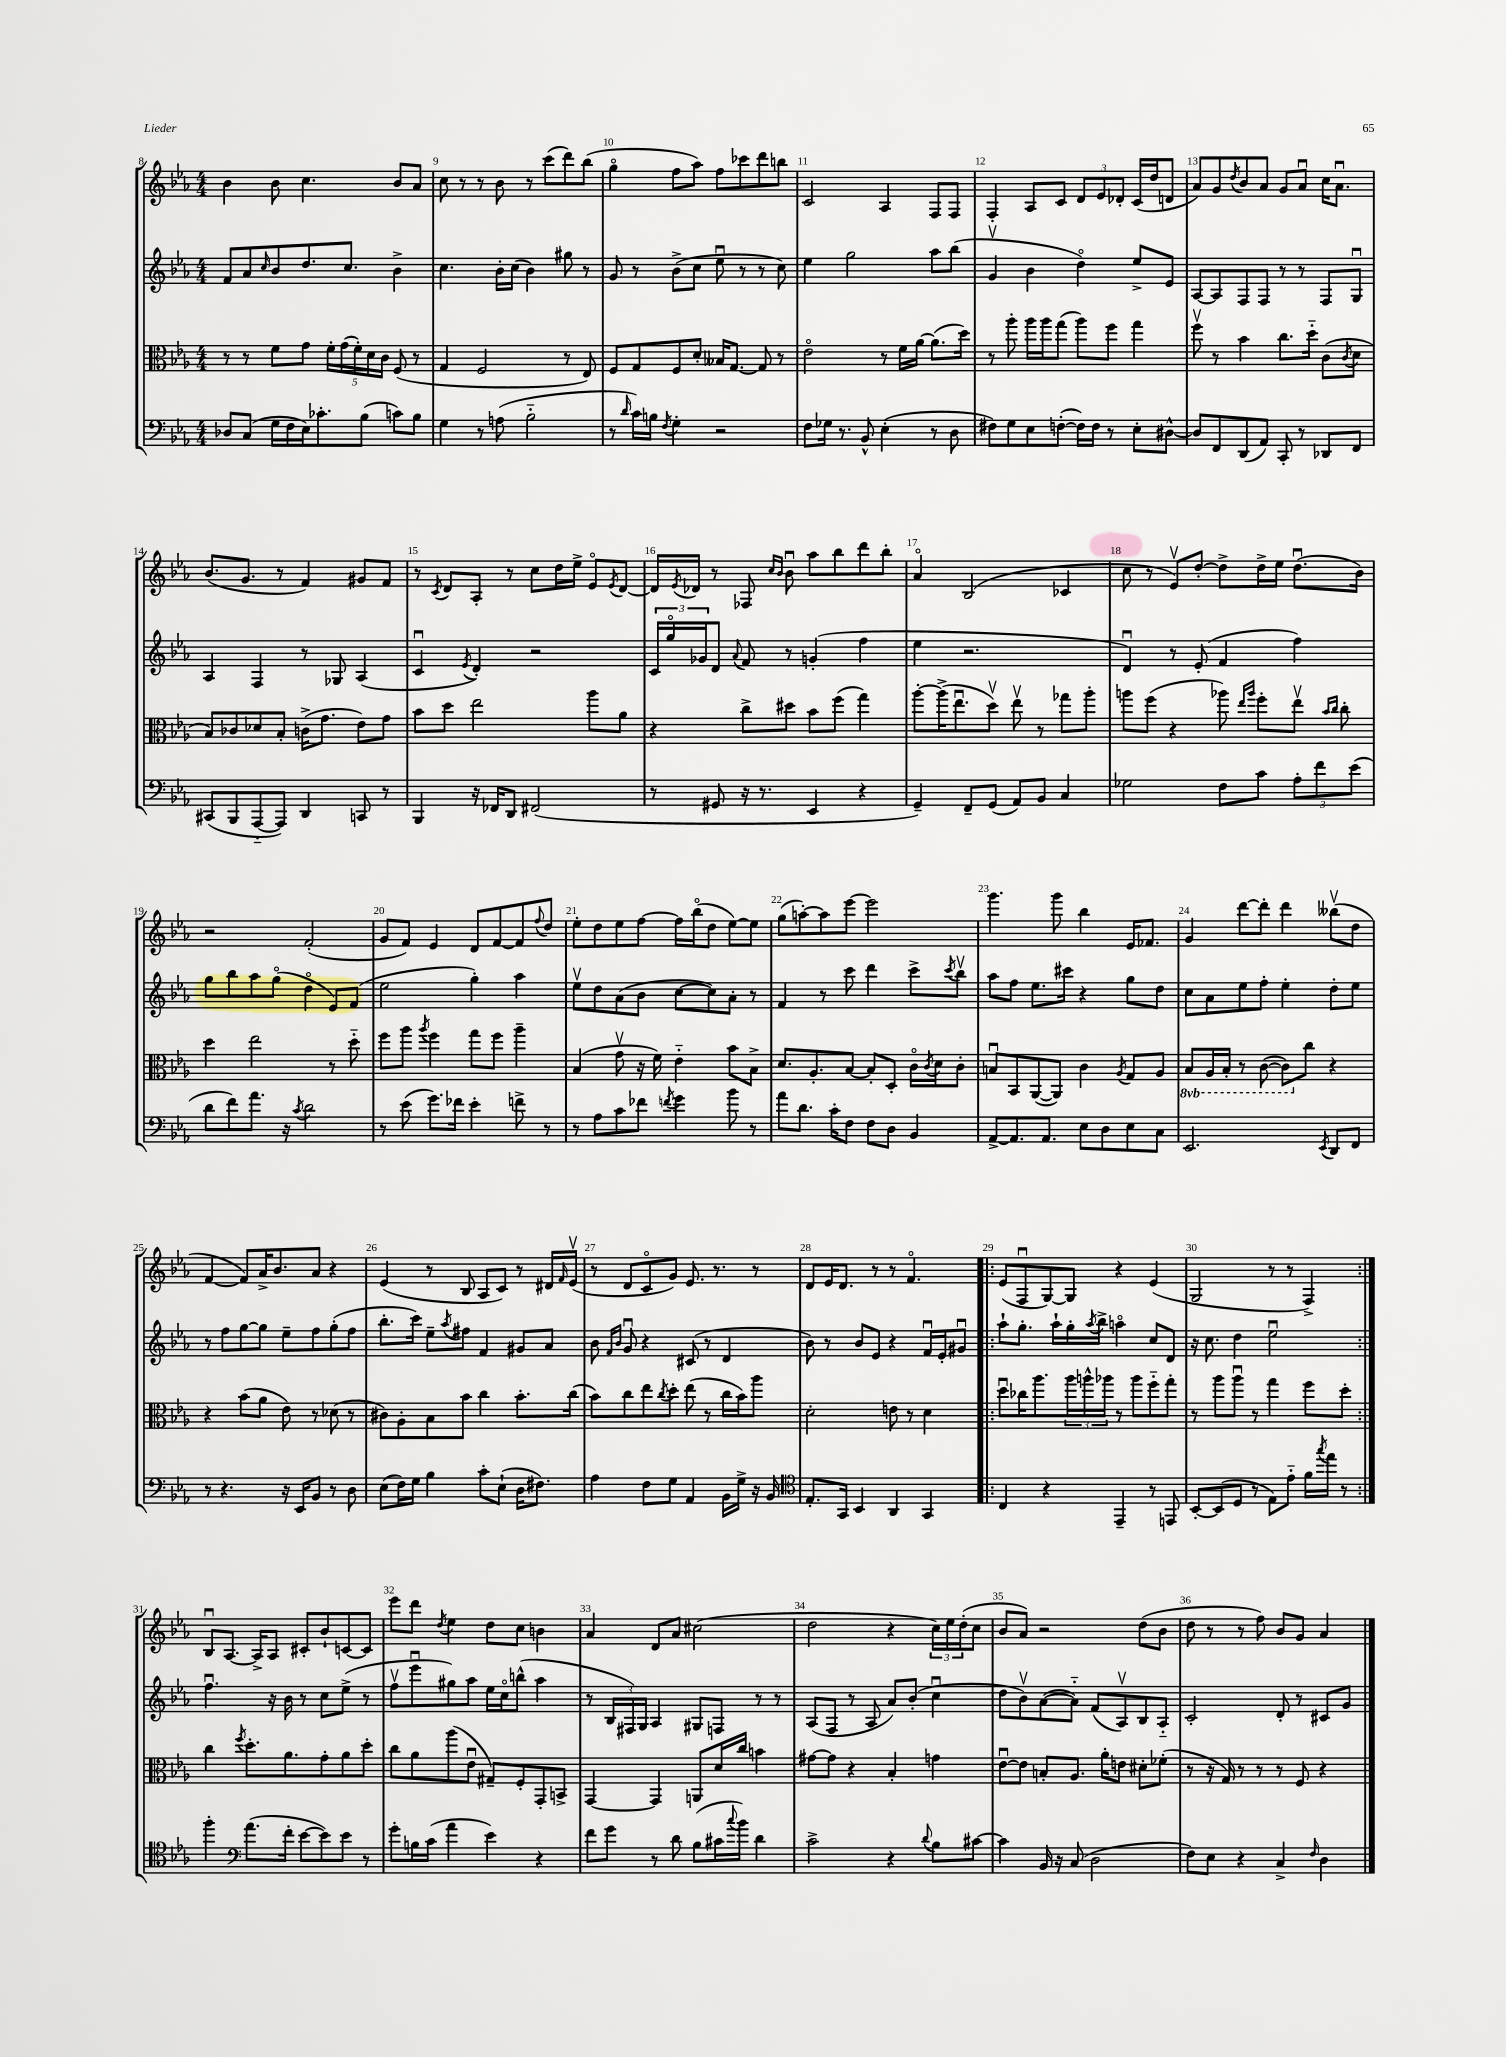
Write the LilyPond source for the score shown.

<<
\new StaffGroup <<
\new Staff = "s0" {
    \clef treble \key ees \major \numericTimeSignature \time 4/4
    bes'4 bes'8 c''4. bes'8 aes'8 |
    c''8 r8 r8 bes'8 r8 c'''8( d'''8) bes''8( |
    g''4\flageolet f''8 aes''8) f''8 ces'''8 d'''8 b''8 |
    c'2 aes4 f8 f8 |
    f4-. aes8 c'8 \tuplet 3/2 { d'8 ees'8 des'8-. } c'16( d''16 d'8 |
    aes'8) g'8 \acciaccatura { d''8 } bes'8 aes'8 g'8 aes'8\downbow c''16 aes'8.\downbow |
    bes'8.( g'8. r8 f'4) gis'8 f'8 |
    r8 \acciaccatura { c'8 } d'8 aes8-. r8 c''8 d''16 ees''16-> ees'8\flageolet \acciaccatura { ees'8 } d'8~ |
    d'16 \acciaccatura { ees'8 } des'16 r8 fes8 \grace { c''16 bes'16 } bes'8\downbow aes''8 bes''8 d'''8 bes''8-. |
    aes'4\flageolet bes2( ces'4 |
    c''8 r8 ees'8\upbow) d''8~-. d''8-> d''16-> ees''16 d''8.\downbow( bes'16) |
    r2 f'2-.( |
    g'8 f'8) ees'4 d'8 f'8~ f'8 \appoggiatura { f''8 } d''8 |
    ees''8-. d''8 ees''8 f''8~ f''16 bes''16\flageolet( d''8 ees''8~) ees''8 |
    g''8( a''8~-.) a''8 ees'''8~ ees'''2 |
    g'''4. g'''8 bes''4 ees'16 fes'8. |
    g'4 d'''8~ d'''8-. d'''4 beses''8\upbow( d''8 |
    f'4~ f'8) aes'16-> bes'8. aes'8 r4 |
    ees'4( r8 bes8 aes8 c'8) r8 dis'16 \grace { f'16 } ees'16\upbow( |
    r8 d'8 c'8\flageolet g'8) ees'8. r8. r8 |
    d'8 ees'16 d'8. r8 r8 f'4.\flageolet |
    \repeat volta 2 { ees'8( f8\downbow g8~) g8 r4 ees'4( |
    g2 r8 r8 f4->) | }
    bes8\downbow aes8.~ aes16-> aes8 cis'8-. bes'8-! c'8~ c'8 |
    ees'''8 d'''8 \acciaccatura { d''8 } ees''4 d''8 c''8 b'4 |
    aes'4 d'8 aes'8 cis''2( |
    d''2 r4 \tuplet 3/2 { c''16) ees''16 d''16-.( } c''8 |
    bes'8 aes'8) r2 d''8( bes'8 |
    d''8 r8 r8 f''8) bes'8 g'8 aes'4 \bar "|." |
}
\new Staff = "s1" {
    \clef treble \key ees \major \numericTimeSignature \time 4/4
    f'8 aes'8 \grace { c''16 } bes'8 d''8. c''8. bes'4-> |
    c''4. bes'16-. c''16( bes'4) gis''8 r8 |
    g'8 r8 bes'8->( c''8 ees''8\downbow r8 r8 c''8) |
    ees''4 g''2 aes''8 bes''8( |
    g'4\upbow bes'4 d''4\flageolet) ees''8-> ees'8 |
    aes8~ aes8 f8 f8 r8 r8 f8 g8\downbow |
    aes4 f4 r8 ges8 aes4( |
    c'4\downbow \acciaccatura { ees'8 } d'4-.) r2 |
    \tuplet 3/2 { c'16 g''16\flageolet ges'16 } d'8 \appoggiatura { aes'8 } f'8 r8 g'4-.( f''4 |
    ees''4 r2. |
    d'4\downbow) r8 ees'8-.( f'4 f''4) |
    g''8 bes''8 aes''8 g''8\flageolet( d''4\flageolet ees'8) f'8( |
    ees''2 g''4-.) aes''4 |
    ees''8\upbow d''8 aes'8( bes'8 c''8~ c''8) aes'8-. r8 |
    f'4 r8 c'''8 d'''4 c'''8-> \acciaccatura { c'''8 } bes''8\upbow |
    aes''8 f''8 ees''8. cis'''16 r4 g''8 d''8 |
    c''8 aes'8 ees''8 f''8-. ees''4-. d''8-. ees''8 |
    r8 f''8 g''8~ g''8 ees''8-- f''8 g''8-.( f''8 |
    bes''8.-. c'''16) ees''8-- \acciaccatura { aes''8 } fis''8 f'4 gis'8 aes'8 |
    bes'8 \grace { f'16 bes'16 } g'8\downbow r4 cis'8( r8 d'4 |
    bes'8) r8 bes'8 ees'8 r4 f'16\downbow ees'16-. gis'8\downbow |
    \repeat volta 2 { aes''8-! g''8.-. aes''16-! g''16-. \acciaccatura { aes''8 } bes''16-> a''4\flageolet c''8 d'8 |
    r16 c''8. d''4 ees''2\downbow | }
    f''4.\downbow r16 bes'16 r8 c''8 ees''8->( r8 |
    f''8\upbow ees'''8\downbow gis''8) aes''8 ees''16 c''16\flageolet b''8-^( aes''4 |
    r8 \tuplet 3/2 { bes16 fis16) g16 } aes4 gis8 f8 r8 r8 |
    aes8( f8 r8 aes8 aes'8) bes'8-.( c''4\downbow |
    d''8 bes'8\upbow) aes'8~( aes'8-_) f'8( aes8\upbow) bes8 aes8-_ |
    c'2-. d'8-. r8 cis'8 g'8 \bar "|." |
}
\new Staff = "s2" {
    \clef alto \key ees \major \numericTimeSignature \time 4/4 \set Staff.ottavationMarkups = #ottavation-simple-ordinals
    r8 r8 f'8 g'8 \tuplet 5/4 { f'16-. g'16( f'16-.) d'16 c'16 } f8( r8 |
    g4 f2 r8 ees8) |
    f8 g8 f8 d'8-. beses16 g8.~ g8 r8 |
    ees'2\flageolet r8 f'16 aes'16~ aes'8.( d''16) |
    r8 aes''8-. aes''16 aes''16 g''8( aes''8) f''8 g''4 |
    f''8\upbow r8 bes'4 c''8. d''16-_ c'8( \acciaccatura { c'8 } d'8 |
    bes8) ces'8 des'8 bes8-. c'16->( g'8. ees'8) g'8 |
    bes'8 d''8 ees''2 aes''8 aes'8 |
    r4 c''8-> dis''8 bes'8 f''8( g''4) |
    aes''8~-. aes''16->( ees''8.\downbow d''8\upbow) ees''8\upbow r8 ges''8 aes''8-. |
    a''8 f''8( r4 aes''8) \grace { ees''16 aes''16 } f''8-. ees''8\upbow \grace { bes'16 c''16 } c''8-. |
    d''4 ees''2 r8 d''8-_ |
    f''8 aes''8 \acciaccatura { aes''8 } f''4 g''8 f''8 aes''4-- |
    bes4( g'8\upbow r16 f'16) ees'4-_ bes'8 bes8-> |
    d'8. aes8.-. bes8~ bes8-. d8-. c'16\flageolet \acciaccatura { c'8 } d'16 c'8-. |
    b8\downbow bes,8 aes,8~( aes,8) c'4 \acciaccatura { aes8 } g8 aes8 |
    \ottava #-1 bes,8 aes,16 bes,16-. r8 c8~( c8) \ottava #0 c''8 r4 |
    r4 bes'8( aes'8 ees'8) r8 des'8( r8 |
    cis'8) aes8-. bes8 bes'8 c''4 bes'8.-. c''16( |
    bes'8) c''8 ees''8 \acciaccatura { c''8 } d''8-. ees''8( r8 c''16 bes'16) aes''8 |
    d'2-. e'8 r8 d'4 |
    \repeat volta 2 { d''8\downbow ces''16 aes''8. \tuplet 3/2 { aes''16 a''16-^ aes''16 } r8 aes''8 f''8-_ g''8-. |
    r8 aes''8 aes''8\downbow r8 g''4 f''8 d''8-. | }
    c''4 \acciaccatura { f''8 } d''8.-. aes'8. g'8-. aes'8 d''8-. |
    c''8 aes'8 aes''8( ees'8\downbow gis8--) f8-. g,8-. b,8-> |
    g,4~ g,4 a,8 d'16 c''16 b'4 |
    gis'8~ gis'8 r4 bes4-. g'4 |
    ees'8~\downbow ees'8 b8-. aes8. aes'16-. e'8 dis'8-. fes'8-.( |
    r8 r16 g16) r8 r8 r8 f8 r4 \bar "|." |
}
\new Staff = "s3" {
    \clef bass \key ees \major \numericTimeSignature \time 4/4
    des8 c8( g16 f16 ees16) ces'8.-. bes8( c'8) bes8 |
    g4 r8 a8( bes2-_ |
    r8 \grace { d'16 } c'16) b16 \acciaccatura { f8 } g4-. r2 |
    f8 ges16 r8. bes,8-^ ees4-.( r8 d8 |
    fis8) g8 ees8 f8~-.( f16) f16 r8 ees8-. dis8~-^ |
    dis8 f,8 d,8( aes,8) c,8-. r8 des,8 f,8 |
    cis,8( bes,,8 aes,,8~-_ aes,,8) d,4 c,8 r8 |
    bes,,4 r16 fes,16 d,8 fis,2( |
    r8 gis,8 r16 r8. ees,4 r4 |
    g,4--) f,8-- g,8( aes,8) bes,8 c4 |
    ges2 f8 c'8 \tuplet 3/2 { aes8-. f'8 ees'8( } |
    d'8 f'8) aes'8. r16 \acciaccatura { c'8 } d'2 |
    r8 ees'8( g'8.) fes'16 ees'4-. f'8-> r8 |
    r8 aes8 c'8 fes'8 \acciaccatura { f'8 } g'4 bes'8 r8 |
    aes'8 d'8. c'16-. f8 f8 d8 bes,4 |
    aes,8~-> aes,8. aes,8. ees8 d8 ees8 c8 |
    ees,2. \acciaccatura { ees,8 } d,8 f,8 |
    r8 r4. r16 ees,16 bes,8 r8 d8 |
    ees8( f16) g16 bes4 c'8-. ees8-!( d16 fis8.) |
    aes4 f8 g8 aes,4 bes,16 g16-> r16 bes,16 |
    \clef tenor ees8.-. g,16 bes,4 aes,4 g,4 |
    \repeat volta 2 { c4 r4 ees,4-- r8 e,8 |
    bes,8~-. bes,8( d8 r8 ees8) ees'8-_ f'16 \acciaccatura { g''8 } ees''16 r8 | }
    f''4-. \clef bass aes'8.( f'16-. ees'8~ ees'8) ees'8 r8 |
    g'8-. b16 c'16( aes'4 ees'4) r4 |
    f'8 g'8 r8 d'8 bes8( cis'16 \appoggiatura { c''8 } bes'16) d'4 |
    c'2-> r4 \appoggiatura { d'8 } bes8 cis'8~ |
    cis'4 bes,16 r16 c8( d2 |
    f8) ees8 r4 c4-> \grace { f16 } d4 \bar "|." |
}
>>
>>
\layout { \context { \Score currentBarNumber = #8 \override BarNumber.break-visibility = ##(#f #t #t) barNumberVisibility = #all-bar-numbers-visible } }
